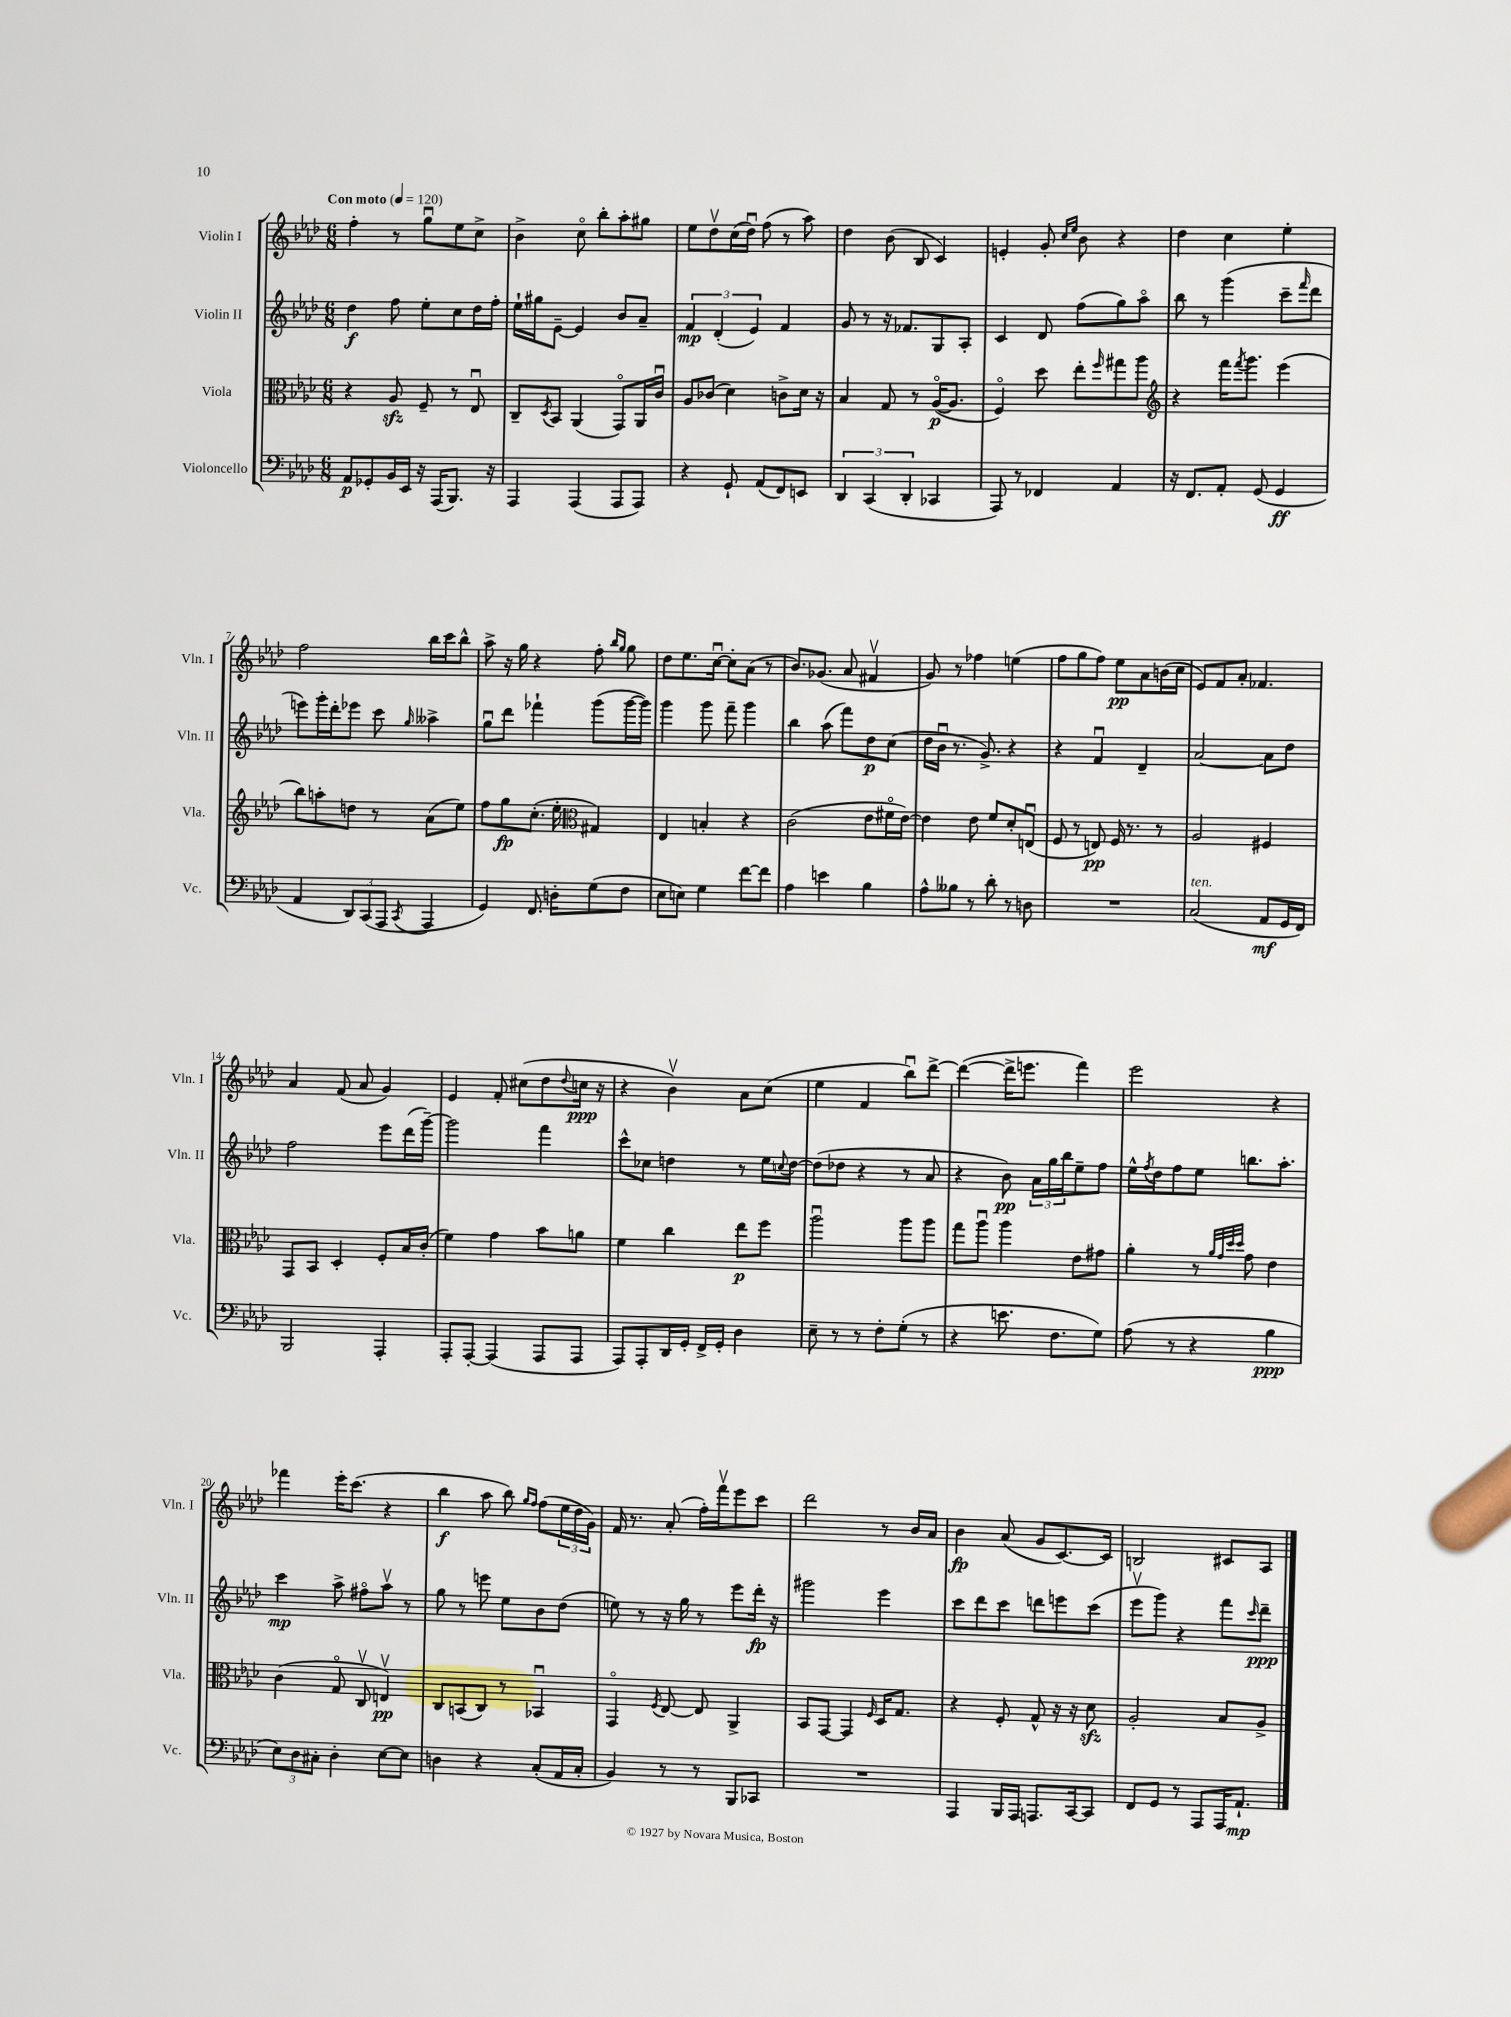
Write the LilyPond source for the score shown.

<<
\new StaffGroup <<
\new Staff = "s0" \with { instrumentName = "Violin I" shortInstrumentName = "Vln. I" } {
    \clef treble \key aes \major \numericTimeSignature \time 6/8 \tempo "Con moto" 4 = 120
    f''4-. r8 g''8\downbow ees''8 c''8-> |
    bes'4-> c''8\flageolet bes''8-. aes''8-. gis''8 |
    ees''8 des''8\upbow c''16( des''16\downbow) f''8( r8 aes''8) |
    des''4 bes'8( bes8 c'4) |
    e'4-. g'8-. \grace { c''16 ees''16 } bes'8 r4 |
    des''4 c''4 ees''4-. |
    f''2 bes''16 c'''16 bes''8-^ |
    aes''8-> r16 g''16 r4 f''8-. \grace { bes''16 g''16 } g''8 |
    des''8 ees''8. c''16~\downbow c''8-. aes'8( r8 |
    bes'8.) ges'8.( aes'8 fis'4\upbow |
    g'8) r8 fes''4 e''4( |
    f''8 g''8 f''8) ees''8\pp aes'8 b'16( c''16 |
    ees'8) f'8 aes'8-. fes'4. |
    aes'4 f'8( aes'8 g'4) |
    ees'4 f'8-. cis''8( des''8 \appoggiatura { des''8 } c''16\ppp r16 |
    r4 bes'4\upbow) aes'8 c''8( |
    ees''4 f'4 bes''8\downbow) des'''8~-> |
    des'''4~( des'''16-> e'''8. f'''4) |
    ees'''2 r4 |
    fes'''4 ees'''16-. c'''8.( r4 |
    bes''4\f aes''8 bes''8) \grace { g''16 f''16 } f''8( \tuplet 3/2 { ees''16 des''16 g'16) } |
    f'16 r8. aes'8-.( f''16-.) f'''16\upbow ees'''8 c'''8 |
    des'''2 r8 bes'16 aes'16 |
    bes'4\fp aes'8( g'8 c'8.~) c'16 |
    b2 cis'8 aes8 \bar "|." |
}
\new Staff = "s1" \with { instrumentName = "Violin II" shortInstrumentName = "Vln. II" } {
    \clef treble \key aes \major \numericTimeSignature \time 6/8
    des''4\f f''8 ees''8-. c''8 des''16 f''16-. |
    ees''16-! gis''16 ees'8~-- ees'4 bes'8 aes'8-- |
    \tuplet 3/2 { f'4\mp des'4-.( ees'4) } f'4 |
    g'8 r8 r16 fes'8. g8 aes8-. |
    c'4 des'8 f''8( g''8) aes''8\flageolet |
    bes''8 r8 g'''4( c'''8-- \grace { f'''16 } des'''8 |
    e'''8) g'''16-. des'''16-. ees'''8 c'''8 \grace { g''16 } aeses''4-> |
    g''8\downbow des'''8 fes'''4-! g'''8( g'''16~ g'''16) |
    g'''4 g'''8 f'''8-- g'''4 |
    bes''4 aes''8( f'''8) des''8\p c''8( |
    des''16 bes'16\downbow r8. g'8.->) r4 |
    r4 f'4\downbow des'4-- |
    aes'2~ aes'8 des''8 |
    f''2 ees'''8 des'''16( g'''16~--) |
    g'''2 f'''4 |
    c'''8-^ ces''8 d''4 r8 ees''16 \appoggiatura { c''8 } d''16~ |
    d''8( des''8 r4 r8 aes'8 |
    r4 bes'8\pp) \tuplet 3/2 { aes'16 g''16 bes''16 } ees''8-- f''8 |
    ees''16-^ \acciaccatura { f''8 } des''16 f''8 ees''8 b''8. aes''8.-. |
    c'''4\mp aes''8-> fis''8\flageolet aes''8\upbow r8 |
    g''8 r8 e'''8 ees''8 bes'8 des''8( |
    e''8) r8 r16 g''16 r8 ees'''8 des'''16-.\fp r16 |
    gis'''2 ees'''4 |
    c'''8 des'''8 c'''8 d'''8 e'''8 c'''8( |
    ees'''8\upbow g'''8) r4 f'''8 \grace { c'''16 } des'''8--\ppp \bar "|." |
}
\new Staff = "s2" \with { instrumentName = "Viola" shortInstrumentName = "Vla." } {
    \clef alto \key aes \major \numericTimeSignature \time 6/8
    r4 aes8\sfz f8-- r8 ees8\downbow |
    c8-- \acciaccatura { des8 } bes,8 aes,4( g,8\flageolet) aes,16 c'16\downbow |
    aes8 ces'8( des'4) c'8-> des'16 r16 |
    bes4 g8 r8 aes16~\flageolet\p( aes8. |
    f4\flageolet) des''8 ees''8-. \grace { f''16 } gis''8 aes''8 |
    \clef treble r4 f'''16 \acciaccatura { f'''8 } g'''8. ees'''4( |
    bes''8) a''8-. d''8 r8 aes'8( ees''8) |
    f''8 g''8\fp c''8.-.( ees''16-. \clef alto gis4) |
    ees4 b4-. r4 |
    c'2( ees'8 fis'16\flageolet ees'16~) |
    ees'4 ees'8 f'8 des'8-. e8\downbow( |
    f8 r8 e8\pp) f16 r8. r8 |
    aes2 fis4 |
    g,8 bes,8 des4-. f8-. bes16 c'16-.( |
    f'4) g'4 bes'8 a'8 |
    f'4 c''4 ees''8\p f''8 |
    aes''2\downbow aes''8 aes''8 |
    g''8 aes''8\downbow aes''4 ees'8 gis'8 |
    aes'4-. r8 \grace { aes'32 g'32 des''32 des''32 } g'8 ees'4 |
    c'4( g8\flageolet c8\upbow e4\upbow\pp) |
    c8 b,8( c8) r8 bes,4\downbow |
    g,4\flageolet \acciaccatura { f8 } ees8~ ees8 aes,4-> |
    bes,8 g,8~ g,4 \grace { f16 } des16 g8. |
    r4 f8-. g8-^ r16 r16 des'8\sfz |
    aes2-. bes8 aes8-> \bar "|." |
}
\new Staff = "s3" \with { instrumentName = "Violoncello" shortInstrumentName = "Vc." } {
    \clef bass \key aes \major \numericTimeSignature \time 6/8
    aes,8\p ges,8-. bes,16 ees,16 r16 aes,,16( bes,,8.) r16 |
    aes,,4 aes,,4( aes,,8 aes,,8) |
    r4 g,8-! aes,8( f,8) e,8 |
    \tuplet 3/2 { des,4 c,4( des,4-. } ces,4 |
    aes,,8) r8 fes,4 aes,4 |
    r16 f,8. aes,8-. g,8( g,4\ff |
    aes,4 \tuplet 3/2 { des,8) c,8( aes,,8 } \acciaccatura { c,8 } aes,,4 |
    g,4) f,8. d16-. g8( f8 |
    ees8 e8) g4 f'8~ f'8 |
    aes4 e'4 bes4 |
    aes8-^ beses8 r8 des'8-. r8 d8 |
    R2. |
    c2^\markup { \italic "ten." }( aes,8\mf g,16 f,16) |
    bes,,2 aes,,4-. |
    aes,,8-. aes,,8~-. aes,,4( aes,,8 aes,,8 |
    aes,,8) aes,,8-. des,16 g,16-. f,16-> g,16-. des4 |
    ees8-- r8 r8 f8-. g8-.( r8 |
    r4 e'8. f8. g8) |
    aes8( r8 r4 bes4\ppp |
    \tuplet 3/2 { ees8) des8 cis8-. } des4-. ees8~ ees8 |
    d4 r4 c8-.( aes,16 c16-. |
    bes,4) r8 r8 bes,,8 ces,8 |
    R2. |
    aes,,4 bes,,16 aes,,16 a,,8. c,16~ c,8 |
    f,8 g,8 r8 aes,,8 aes,,16 aes,8.-!\mp \bar "|." |
}
>>
>>
